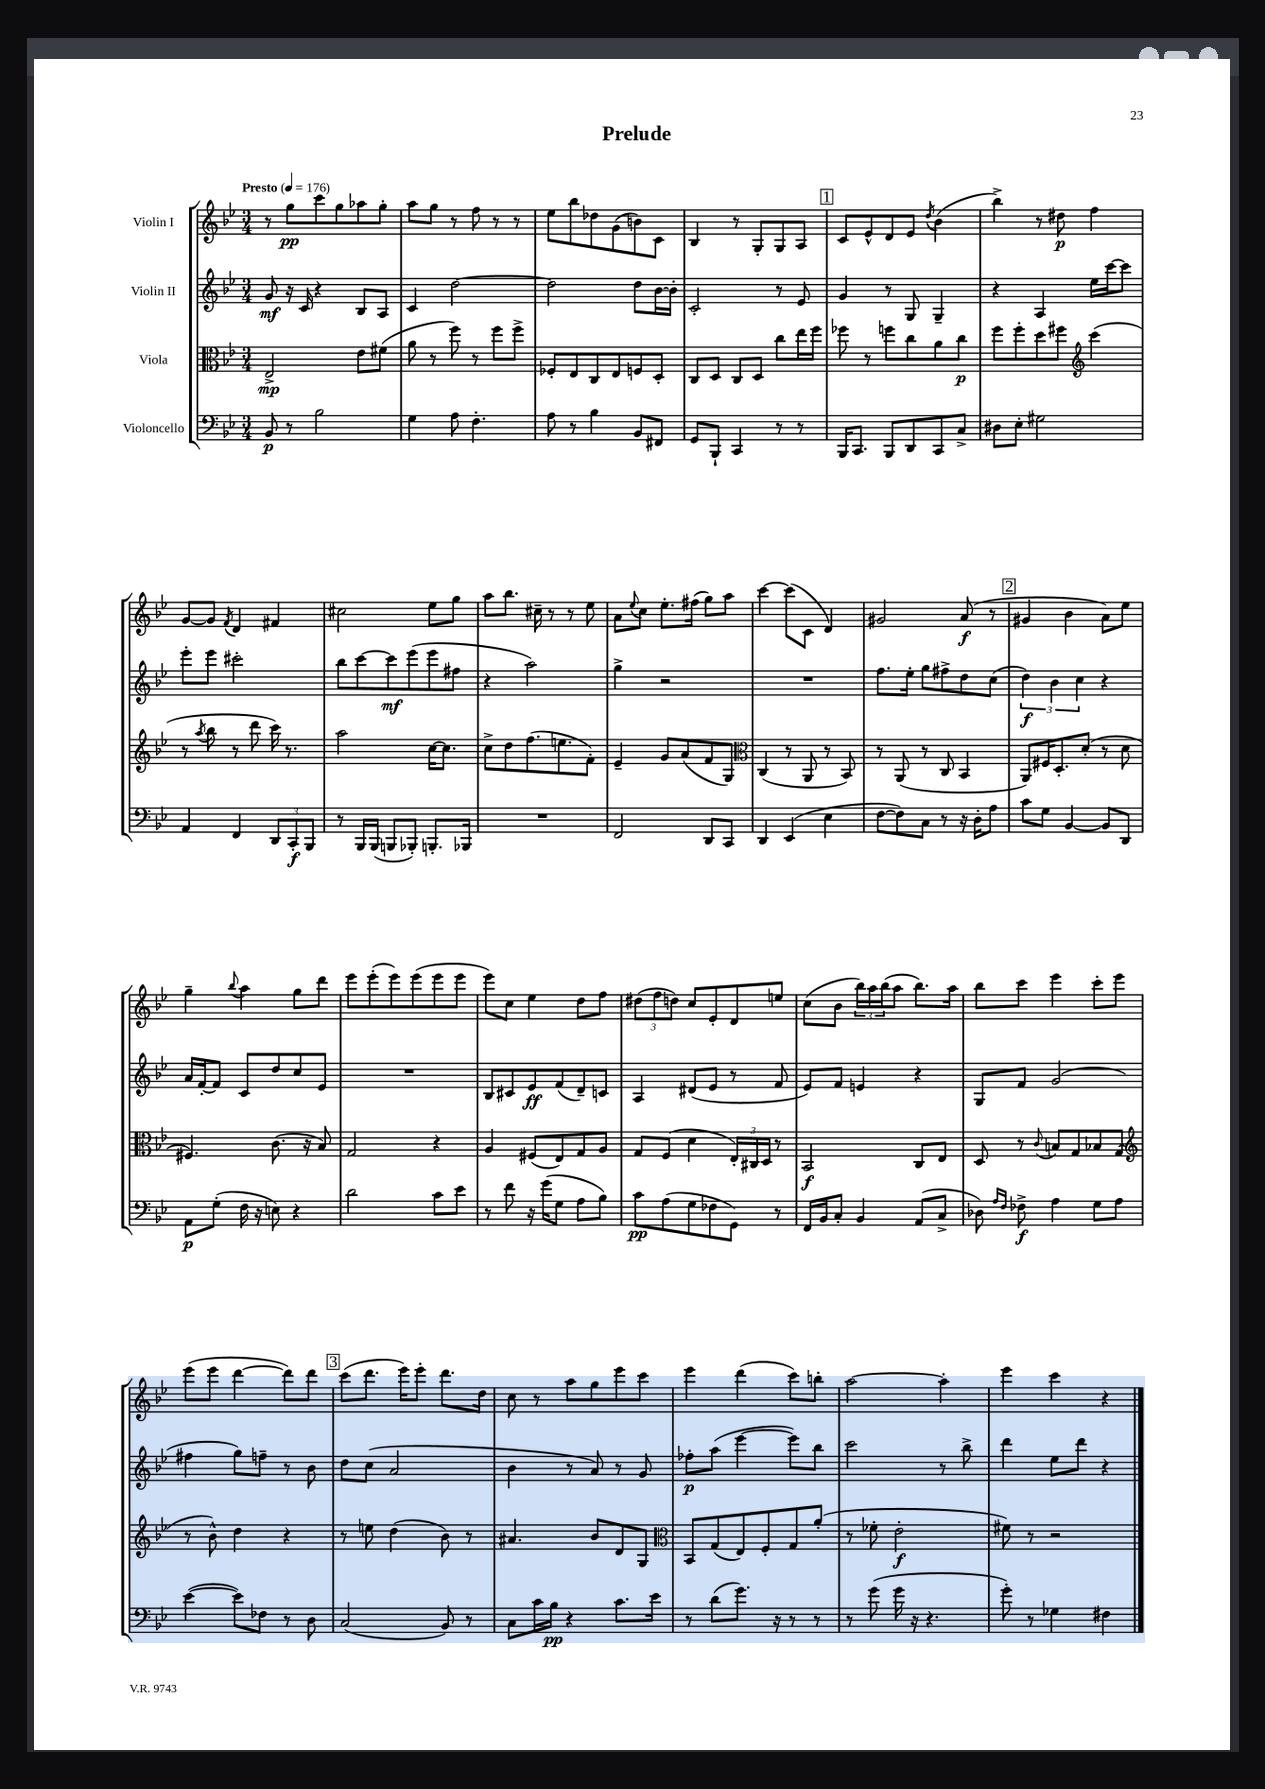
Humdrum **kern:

**kern	**dynam	**kern	**dynam	**kern	**dynam	**kern	**dynam
*part4	*part4	*part3	*part3	*part2	*part2	*part1	*part1
*staff4	*staff4	*staff3	*staff3	*staff2	*staff2	*staff1	*staff1
*I"Violoncello	*	*I"Viola	*	*I"Violin II	*	*I"Violin I	*
*clefF4	*	*clefC3	*	*clefG2	*	*clefG2	*
*k[b-e-]	*	*k[b-e-]	*	*k[b-e-]	*	*k[b-e-]	*
*M3/4	*	*M3/4	*	*M3/4	*	*M3/4	*
*MM176	*	*MM176	*	*MM176	*	*MM176	*
=1	=1	=1	=1	=1	=1	=1	=1
!	!	!	!	!	!	!LO:TX:a:B:t=Presto	!
8BB-/	p	2E-^/	mp	8g/	mf	8r	.
8r	.	.	.	16r	.	8gg\L	pp
.	.	.	.	16c/	.	.	.
2B-\	.	.	.	4r	.	8ccc\	.
.	.	.	.	.	.	8gg\	.
.	.	8e-\L	.	8B-/L	.	8aa-X\	.
.	.	(8f#X\J	.	8A/J	.	8gg'\J	.
=2	=2	=2	=2	=2	=2	=2	=2
4G\	.	8a\	.	4c/	.	8aa\L	.
.	.	8r	.	.	.	8gg\J	.
8A\	.	8ff\)	.	[2dd\	.	8r	.
4.F'\	.	8r	.	.	.	8ff\	.
.	.	8ff\L	.	.	.	8r	.
.	.	8ff^\J	.	.	.	8r	.
=3	=3	=3	=3	=3	=3	=3	=3
8A\	.	8F-X'/L	.	2dd\]	.	8ee-\L	.
8r	.	8E-/	.	.	.	8bb-\	.
4B-\	.	8C/	.	.	.	8dd-X\	.
.	.	8E-/	.	.	.	(8g\	.
8BB-/L	.	8Fn/	.	8dd\L	.	8bn\)	.
8FF#X/J	.	8D'/J	.	[16b-\L	.	8c\J	.
.	.	.	.	16b-'\JJ]	.	.	.
=4	=4	=4	=4	=4	=4	=4	=4
8GG/L	.	8C/L	.	2c'/	.	4B-/	.
8BBB-`/J	.	8D/J	.	.	.	.	.
4CC/	.	8C/L	.	.	.	8r	.
.	.	8D/J	.	.	.	8G'/L	.
8r	.	8cc\L	.	8r	.	8G/	.
8r	.	16ee-\L	.	8e-/	.	8A/J	.
.	.	16ff\JJ	.	.	.	.	.
!!LO:REH:place=s1:t=1
=5	=5	=5	=5	=5	=5	=5	=5
16BBB-/KL	.	8ff-X\	.	4g/	.	8c/L	.
8.CC/J	.	.	.	.	.	.	.
.	.	8r	.	.	.	8e-^^/	.
8BBB-/L	.	8ffn\L	.	8r	.	8d/	.
8DD/	.	8cc\	.	8G/	.	8e-/J	.
.	.	.	.	.	.	8qdd/	.
8CC/	.	8a\	.	4G~/	.	(4b-\	.
8C^/J	.	8cc\J	p	.	.	.	.
=6	=6	=6	=6	=6	=6	=6	=6
8D#X\L	.	8ff\L	.	4r	.	4bb-^\)	.
8E-'\J	.	8ff'\	.	.	.	.	.
2G#X\	.	8dd\	.	4A/	.	8r	.
.	.	8ff#X\J	.	.	.	8dd#X\	p
*	*	*clefG2	*	*	*	*	*
.	.	(4ccc\	.	16ee-\LL	.	4ff\	.
.	.	.	.	[16ccc\J	.	.	.
.	.	.	.	8ccc\J]	.	.	.
!!LO:LB:g=z
=7	=7	=7	=7	=7	=7	=7	=7
4AA/	.	8r	.	8eee-'\L	.	[8g/L	.
.	.	8qaa/	.	.	.	.	.
.	.	8bb-\	.	8eee-\J	.	8g/J]	.
.	.	.	.	.	.	8qf/	.
4FF/	.	8r	.	2ccc#X'\	.	4d/	.
.	.	8ddd\	.	.	.	.	.
12DD/L	.	16ccc\)	.	.	.	4f#X/	.
.	.	8.r	.	.	.	.	.
12CC'/	f	.	.	.	.	.	.
12BBB-/J	.	.	.	.	.	.	.
=8	=8	=8	=8	=8	=8	=8	=8
8r	.	2aa\	.	8bb-\L	.	2cc#X\	.
16BBB-/LL	.	.	.	[8ccc\	.	.	.
(16BBB-/JJ	.	.	.	.	.	.	.
8BBBn/L	.	.	.	8ccc\]	mf	.	.
8BBB-X'/J)	.	.	.	(8eee-\	.	.	.
8.BBBn'/L	.	[16cc\KL	.	8eee-\	.	8ee-\L	.
.	.	8.cc\J]	.	.	.	.	.
.	.	.	.	8ff#X\J	.	8gg\J	.
16BBB-X/Jk	.	.	.	.	.	.	.
=9	=9	=9	=9	=9	=9	=9	=9
2.r	.	8cc^\L	.	4r	.	8aa\L	.
.	.	8dd\	.	.	.	8.bb-\J	.
.	.	(8.ff\	.	2aa\)	.	.	.
.	.	.	.	.	.	16cc#X~\	.
.	.	.	.	.	.	8r	.
.	.	8.een\	.	.	.	.	.
.	.	.	.	.	.	8r	.
.	.	8f'\J)	.	.	.	8ee-\	.
=10	=10	=10	=10	=10	=10	=10	=10
2FF/	.	4e-~/	.	4gg^\	.	8a\L	.
.	.	.	.	.	.	8qqee-/	.
.	.	.	.	.	.	8cc\J	.
.	.	8g/L	.	2r	.	8.ee-'\L	.
.	.	(8a/	.	.	.	.	.
.	.	.	.	.	.	(16ff#X\Jk	.
8DD/L	.	8f/	.	.	.	8gg\L)	.
8CC/J	.	8G/J)	.	.	.	8aa\J	.
=11	=11	=11	=11	=11	=11	=11	=11
*	*	*clefC3	*	*	*	*	*
4DD/	.	(4C/	.	2.r	.	[4ccc\	.
(4EE-/	.	8r	.	.	.	(8ccc\L]	.
.	.	8AA/	.	.	.	8c\J	.
4E-\	.	8r	.	.	.	4d/)	.
.	.	8BB-/)	.	.	.	.	.
=12	=12	=12	=12	=12	=12	=12	=12
[8F\L	.	8r	.	8.ff\L	.	2g#X/	.
8F\])	.	(8AA/	.	.	.	.	.
.	.	.	.	16ee-'\Jk	.	.	.
8C\J	.	8r	.	8gg\L	.	.	.
8r	.	8C/	.	8ff#X^\	.	.	.
16r	.	4BB-/	.	8dd\	.	(8a/	f
16D'\KL	.	.	.	.	.	.	.
8A\J	.	.	.	(8cc\J	.	8r	.
!!LO:REH:place=s1:t=2
=13	=13	=13	=13	=13	=13	=13	=13
8c\L	.	8AA/L)	.	6dd\)	f	4g#X/	.
8G\J	.	16F#X/K	.	.	.	.	.
.	.	.	.	6b-\	.	.	.
.	.	8.D'/	.	.	.	.	.
[4BB-/	.	.	.	.	.	4b-\	.
.	.	.	.	6cc\	.	.	.
.	.	(8d'/J	.	.	.	.	.
8BB-/L]	.	8r	.	4r	.	8a\L)	.
8DD/J	.	8d\	.	.	.	8ee-\J	.
!!LO:LB:g=z
=14	=14	=14	=14	=14	=14	=14	=14
8AA\L	p	4.F#X/)	.	16a/LL	.	4gg~\	.
.	.	.	.	[16f'/J	.	.	.
(8G'\J	.	.	.	8f/J]	.	.	.
.	.	.	.	.	.	8qqbb-/	.
16F\	.	.	.	8c/L	.	4aa\	.
16r	.	.	.	.	.	.	.
8En\)	.	(8.c\	.	8dd/	.	.	.
4r	.	.	.	8cc/	.	8gg\L	.
.	.	16r	.	.	.	.	.
.	.	8B-/)	.	8e-/J	.	8ddd\J	.
=15	=15	=15	=15	=15	=15	=15	=15
2d\	.	2G/	.	2.r	.	8eee-\L	.
.	.	.	.	.	.	(8eee-'\	.
.	.	.	.	.	.	8eee-\)	.
.	.	.	.	.	.	(8eee-\	.
8c\L	.	4r	.	.	.	8eee-\	.
8e-\J	.	.	.	.	.	8eee-\J	.
=16	=16	=16	=16	=16	=16	=16	=16
8r	.	4A/	.	8B-/L	.	8eee-\L)	.
8f\	.	.	.	8c#X/	.	8cc\J	.
16r	.	(8F#X/L	.	8e-/	ff	4ee-\	.
(16g\KL	.	.	.	.	.	.	.
8G\J	.	8E-/)	.	(8f/	.	.	.
8A\L	.	8G/	.	8d~/)	.	8dd\L	.
8B-\J)	.	8A/J	.	8cn/J	.	8ff\J	.
=17	=17	=17	=17	=17	=17	=17	=17
8c\L	pp	8G/L	.	4A/	.	(12dd#X\L	.
.	.	.	.	.	.	12ff\	.
(8A\	.	(8F/J	.	.	.	.	.
.	.	.	.	.	.	12ddn\J)	.
8G\	.	4d\	.	(8d#X/L	.	8cc/L	.
8F-X\	.	.	.	8e-/J	.	8e-'/	.
8GG\J)	.	24E-'/LL)	.	8r	.	8d/	.
.	.	24C#X/	.	.	.	.	.
.	.	24D/JJ	.	.	.	.	.
8r	.	8r	.	8f/	.	8een/J	.
=18	=18	=18	=18	=18	=18	=18	=18
16FF/LL	.	2BB-/	f	8e-/L)	.	(8cc\L	.
16BB-/J	.	.	.	.	.	.	.
8C'/J	.	.	.	8f/J	.	8b-\J	.
4BB-/	.	.	.	4en/	.	24bb-\LL)	.
.	.	.	.	.	.	24aa\	.
.	.	.	.	.	.	(24bb-\J	.
.	.	.	.	.	.	8aa\J	.
(8AA/L	.	8C/L	.	4r	.	8.bb-\L)	.
8C^/J	.	8E-/J	.	.	.	.	.
.	.	.	.	.	.	16aa\Jk	.
=19	=19	=19	=19	=19	=19	=19	=19
8D-X\)	.	8D/	.	8G/L	.	8bb-\L	.
16qqA/LL	.	.	.	.	.	.	.
16qqF/JJ	.	.	.	.	.	.	.
8F-X^\	f	8r	.	8f/J	.	8ccc\J	.
.	.	8qqc/	.	.	.	.	.
4A\	.	8Bn/L	.	(2g/	.	4eee-\	.
.	.	8G/	.	.	.	.	.
8G\L	.	8B-X/	.	.	.	8ccc'\L	.
8A\J	.	(8G/J	.	.	.	8eee-\J	.
!!LO:LB:g=z
=20	=20	=20	=20	=20	=20	=20	=20
*	*	*clefG2	*	*	*	*	*
([4e-\	.	8r	.	4ff#X\	.	(8eee-\L	.
.	.	8b-^^\)	.	.	.	8eee-\J	.
8e-\L])	.	4dd\	.	8gg\L)	.	[4ddd\	.
8F-X\J	.	.	.	8ffn~\J	.	.	.
8r	.	4r	.	8r	.	8ddd\L])	.
8D\	.	.	.	8b-\	.	8ddd\J	.
!!LO:REH:place=s1:t=3
=21	=21	=21	=21	=21	=21	=21	=21
(2C/	.	8r	.	8dd\L	.	(8ccc\L	.
.	.	8een\	.	(8cc\J	.	8.ddd\J	.
.	.	(4dd\	.	2a/	.	.	.
.	.	.	.	.	.	16eee-\KL)	.
.	.	.	.	.	.	8eee-'\J	.
8BB-/)	.	8b-\)	.	.	.	8.ddd\L	.
8r	.	8r	.	.	.	.	.
.	.	.	.	.	.	16dd\Jk	.
=22	=22	=22	=22	=22	=22	=22	=22
8C\L	.	4.a#X/	.	4b-\	.	8cc\	.
16c\L	.	.	.	.	.	8r	.
16B-\JJ	pp	.	.	.	.	.	.
4r	.	.	.	8r	.	8aa\L	.
.	.	8b-/L	.	8a/)	.	8gg\	.
8.c\L	.	8d/	.	8r	.	8eee-\	.
.	.	8G/J	.	8g/	.	8ccc\J	.
16e-\Jk	.	.	.	.	.	.	.
=23	=23	=23	=23	=23	=23	=23	=23
*	*	*clefC3	*	*	*	*	*
8r	.	8BB-/L	.	8ff-X'\L	p	4eee-\	.
(8d\L	.	(8G/	.	(8aa\J	.	.	.
8.g\J)	.	8E-/)	.	[4eee-\	.	(4ddd\	.
.	.	8F'/	.	.	.	.	.
16r	.	.	.	.	.	.	.
8r	.	8G/	.	8eee-\L])	.	8ccc\L)	.
8r	.	(8a'/J	.	8bb-\J	.	8bbn'\J	.
=24	=24	=24	=24	=24	=24	=24	=24
8r	.	8r	.	2ccc\	.	[2aa\	.
(8g\	.	8f-X'\	.	.	.	.	.
16g\	.	2e-'\	f	.	.	.	.
16r	.	.	.	.	.	.	.
4.r	.	.	.	.	.	.	.
.	.	.	.	8r	.	4aa'\]	.
.	.	.	.	8bb-^\	.	.	.
=25	=25	=25	=25	=25	=25	=25	=25
8g'\)	.	8f#X\)	.	4ddd\	.	4eee-\	.
8r	.	8r	.	.	.	.	.
4G-X\	.	2r	.	8ee-\L	.	4ccc\	.
.	.	.	.	8ddd\J	.	.	.
4F#X\	.	.	.	4r	.	4r	.
==	==	==	==	==	==	==	==
*-	*-	*-	*-	*-	*-	*-	*-
